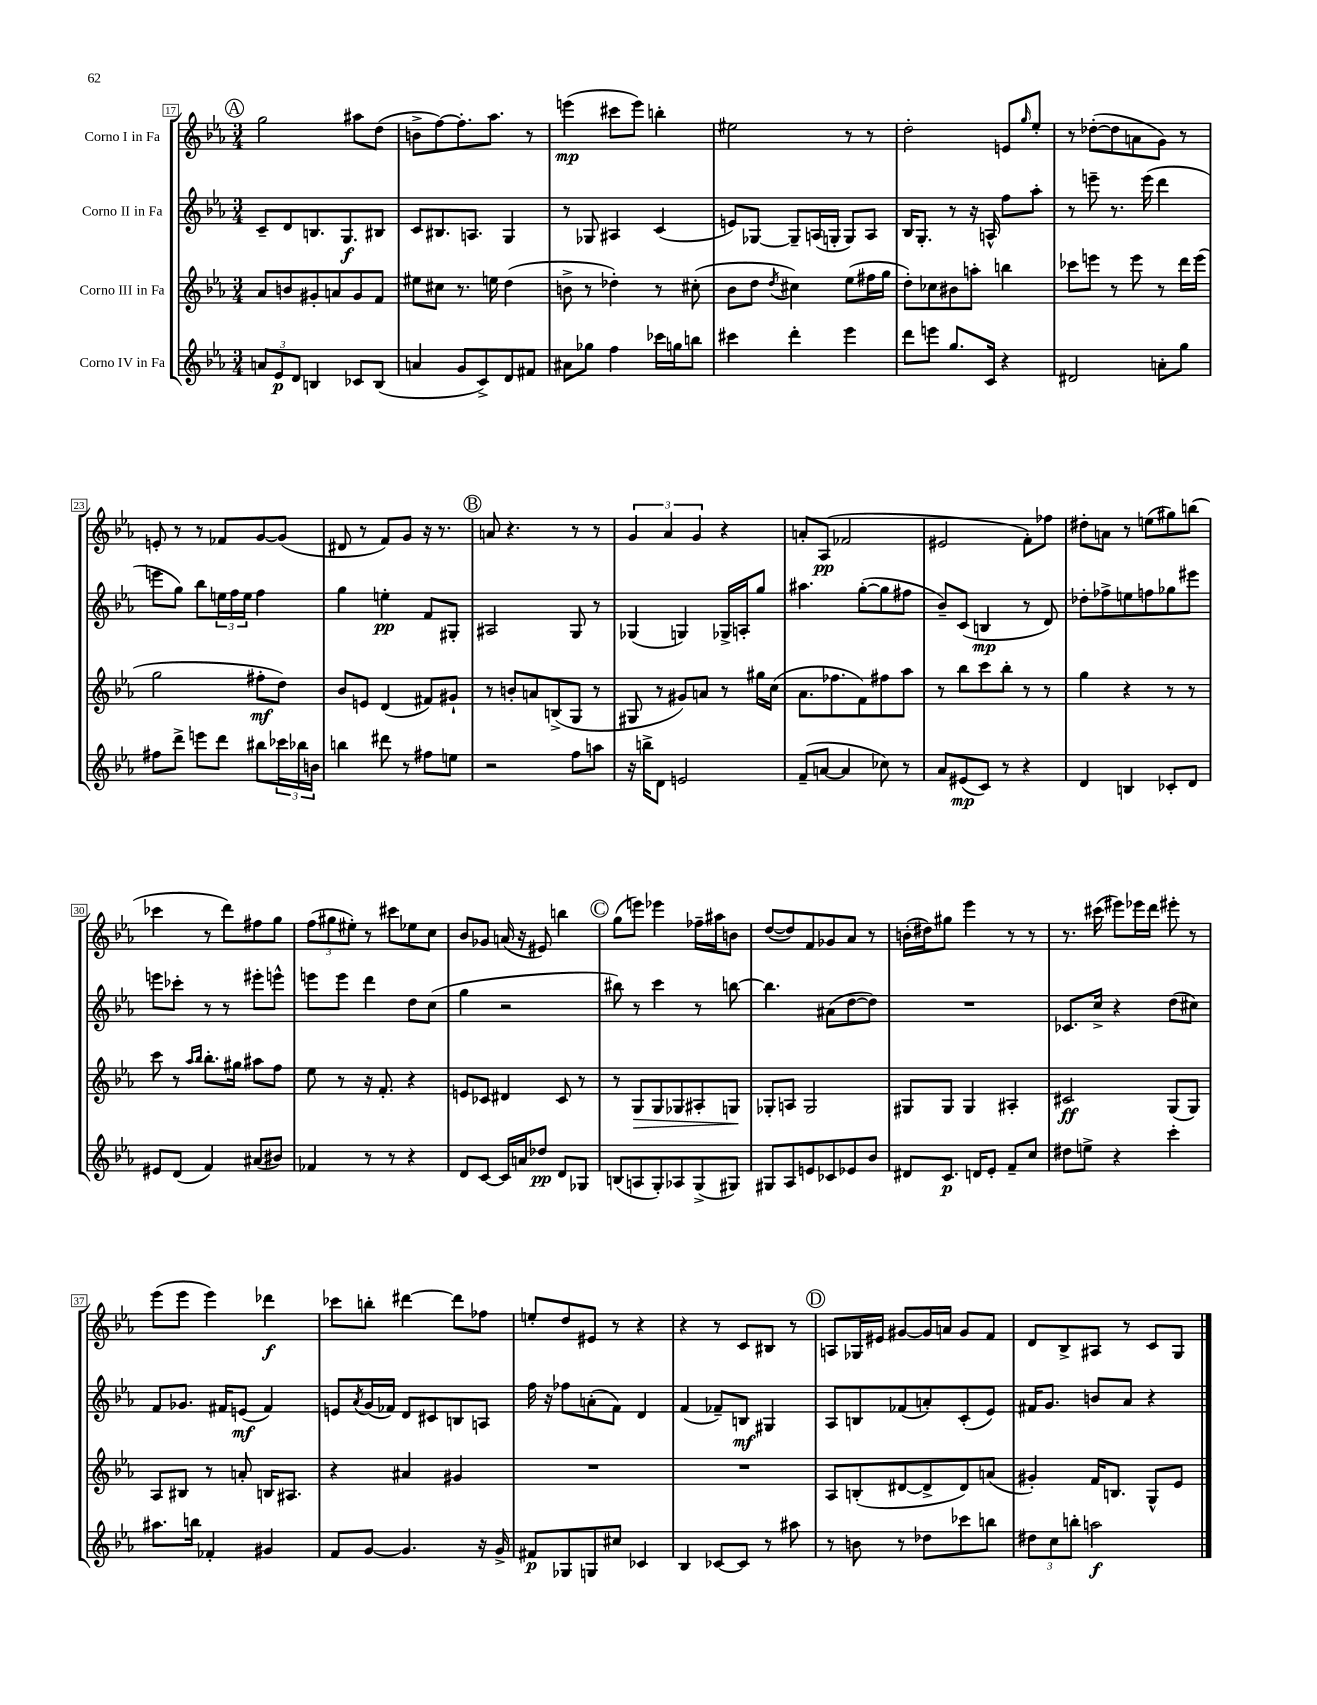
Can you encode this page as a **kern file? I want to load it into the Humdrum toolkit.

**kern	**dynam	**kern	**dynam	**kern	**dynam	**kern	**dynam
*part4	*part4	*part3	*part3	*part2	*part2	*part1	*part1
*staff4	*staff4	*staff3	*staff3	*staff2	*staff2	*staff1	*staff1
*I"Corno IV in Fa	*	*I"Corno III in Fa	*	*I"Corno II in Fa	*	*I"Corno I in Fa	*
*clefG2	*	*clefG2	*	*clefG2	*	*clefG2	*
*k[b-e-a-]	*	*k[b-e-a-]	*	*k[b-e-a-]	*	*k[b-e-a-]	*
*M3/4	*	*M3/4	*	*M3/4	*	*M3/4	*
!!LO:REH:place=s1:t=A
=17	=17	=17	=17	=17	=17	=17	=17
12an/L	.	8a-/L	.	8c~/L	.	2gg\	.
12e-/	p	.	.	.	.	.	.
.	.	8bn/	.	8d/	.	.	.
12d/J	.	.	.	.	.	.	.
4Bn/	.	8g#X'/	.	8.Bn/	.	.	.
.	.	8an/	.	.	.	.	.
.	.	.	.	8.G/	f	.	.
8c-X/L	.	8g#/	.	.	.	8aa#X\L	.
(8B/J	.	8f/J	.	8B#X/J	.	(8dd\J	.
=18	=18	=18	=18	=18	=18	=18	=18
4an/	.	8ee#X\L	.	8c/L	.	8bn^\L	.
.	.	8cc#X\J	.	8.B#X/	.	[8ff\)	.
8g/L	.	8.r	.	.	.	8.ff'\]	.
.	.	.	.	8.An/J	.	.	.
8c^/)	.	.	.	.	.	.	.
.	.	16een\	.	.	.	8.aa-\J	.
8d/	.	(4dd\	.	4G/	.	.	.
8f#X/J	.	.	.	.	.	8r	.
=19	=19	=19	=19	=19	=19	=19	=19
8a#X\L	.	8bn^\	.	8r	.	(4eeen\	mp
8gg-X\J	.	8r	.	8G-X/	.	.	.
4ff\	.	4dd-X'\)	.	4A#X/	.	8ccc#X\L	.
.	.	.	.	.	.	8eee\J)	.
16ccc-X\LL	.	8r	.	(4c/	.	4bbn'\	.
16ggn\J	.	.	.	.	.	.	.
8bbn\J	.	(8cc#X'\	.	.	.	.	.
=20	=20	=20	=20	=20	=20	=20	=20
4ccc#X\	.	8b-\L	.	8en/L)	.	2ee#X\	.
.	.	8dd\J	.	[8G-X/J	.	.	.
.	.	8qdd/	.	.	.	.	.
4ddd'\	.	4cc#X\)	.	8G-~/L]	.	.	.
.	.	.	.	(16An/L	.	.	.
.	.	.	.	16Gn'/JJ	.	.	.
4eee-\	.	(8ee-\L	.	8G/L)	.	8r	.
.	.	16ff#X\L	.	8A/J	.	8r	.
.	.	16gg\JJ	.	.	.	.	.
=21	=21	=21	=21	=21	=21	=21	=21
8ddd\L	.	8dd'\L)	.	16B-/KL	.	2dd'\	.
.	.	.	.	8.G'/J	.	.	.
8eeen\J	.	8cc-X\	.	.	.	.	.
8.gg/L	.	8b#X\	.	8r	.	.	.
.	.	8aan'\J	.	16r	.	.	.
16c/Jk	.	.	.	16An^^/	.	.	.
4r	.	4bbn\	.	8ff\L	.	8en/L	.
.	.	.	.	.	.	16qqgg/	.
.	.	.	.	8aa-'\J	.	8ee-'/J	.
=22	=22	=22	=22	=22	=22	=22	=22
2d#X/	.	8ccc-X\L	.	8r	.	8r	.
.	.	8eeen\J	.	8eeen~\	.	([8dd-X'\L	.
.	.	8r	.	8.r	.	8dd-\]	.
.	.	8eee\	.	.	.	8an\	.
.	.	.	.	(16eee\	.	.	.
8an'\L	.	8r	.	4ddd\	.	8g\J)	.
8gg\J	.	16ddd\LL	.	.	.	8r	.
.	.	(16eee\JJ	.	.	.	.	.
!!LO:LB:g=z
=23	=23	=23	=23	=23	=23	=23	=23
8ff#X\L	.	2gg\	.	8eeen\L	.	8en'/	.
8ddd^\J	.	.	.	8gg\J)	.	8r	.
8eeen\L	.	.	.	8bb-\L	.	8r	.
8ddd\J	.	.	.	24een\L	.	8f-X/L	.
.	.	.	.	24ff\	.	.	.
.	.	.	.	24ee\JJ	.	.	.
8bb#X\L	.	8ff#X'\L	mf	4ff\	.	[8g/	.
24ccc-X\L	.	8dd\J)	.	.	.	(8g/J]	.
24bb-X\	.	.	.	.	.	.	.
24bn\JJ	.	.	.	.	.	.	.
=24	=24	=24	=24	=24	=24	=24	=24
4bbn\	.	8b-/L	.	4gg\	.	8d#X/	.
.	.	8en/J	.	.	.	8r	.
8ddd#X\	.	(4d/	.	4een'\	pp	8f/L)	.
8r	.	.	.	.	.	8g/J	.
8ff#X\L	.	8f#X/L)	.	8f/L	.	16r	.
.	.	.	.	.	.	8.r	.
8een\J	.	8g#X`/J	.	8G#X'/J	.	.	.
!!LO:REH:place=s1:t=B
=25	=25	=25	=25	=25	=25	=25	=25
2r	.	8r	.	2A#X/	.	8an/	.
.	.	8bn'/L	.	.	.	4.r	.
.	.	8an/	.	.	.	.	.
.	.	(8Bn^/	.	.	.	.	.
8ff\L	.	8G/J	.	8G/	.	8r	.
8aan\J	.	8r	.	8r	.	8r	.
=26	=26	=26	=26	=26	=26	=26	=26
16r	.	8G#X/	.	(4G-X/	.	6g/	.
16bbn^\KL	.	.	.	.	.	.	.
8d\J	.	8r	.	.	.	.	.
.	.	.	.	.	.	6a-/	.
2en/	.	8g#X/L)	.	4Gn/)	.	.	.
.	.	.	.	.	.	6g/	.
.	.	8an/J	.	.	.	.	.
.	.	8r	.	16G-X^/LL	.	4r	.
.	.	.	.	16An'/J	.	.	.
.	.	16gg#X\LL	.	8gg/J	.	.	.
.	.	(16cc\JJ	.	.	.	.	.
=27	=27	=27	=27	=27	=27	=27	=27
(8f~/L	.	8.a-\L	.	4.aa#X\	.	8an'/L	.
[8an/J	.	.	.	.	.	(8A-/J	pp
.	.	8.ff-X\	.	.	.	.	.
4a/]	.	.	.	.	.	2f-X/	.
.	.	8f\)	.	([8gg'\L	.	.	.
8cc-X\)	.	8ff#X\	.	8gg\]	.	.	.
8r	.	8aa-\J	.	8ff#X\J	.	.	.
=28	=28	=28	=28	=28	=28	=28	=28
8a-/L	.	8r	.	8b-~/L)	.	2e#X/	.
(8e#X/	mp	8bb-\L	.	(8c/J	.	.	.
8c/J)	.	8ccc\	.	4Bn/	mp	.	.
8r	.	8bb-'\J	.	.	.	.	.
4r	.	8r	.	8r	.	8f'\L)	.
.	.	8r	.	8d/)	.	8ff-X\J	.
=29	=29	=29	=29	=29	=29	=29	=29
4d/	.	4gg\	.	8dd-X'\L	.	8dd#X'\L	.
.	.	.	.	8ff-X^\	.	8an\J	.
4Bn/	.	4r	.	8een\	.	8r	.
.	.	.	.	8ffn\	.	(8een\L	.
8c-X'/L	.	8r	.	8gg-X\	.	8gg#X\)	.
8d/J	.	8r	.	8eee#X\J	.	(8bbn\J	.
!!LO:LB:g=z
=30	=30	=30	=30	=30	=30	=30	=30
8e#X/L	.	8ccc\	.	8eeen\L	.	4ccc-X\	.
(8d/J	.	8r	.	8ccc-X'\J	.	.	.
.	.	16qqaa-/LL	.	.	.	.	.
.	.	16qqbb-/JJ	.	.	.	.	.
4f/)	.	8.bb-'\L	.	8r	.	8r	.
.	.	.	.	8r	.	8ddd\L)	.
.	.	16gg#X\Jk	.	.	.	.	.
(8a#X/L	.	8aa#X\L	.	8eee#X'\L	.	8ff#X\	.
8b#X/J)	.	8ff\J	.	8eeen^^\J	.	8gg\J	.
=31	=31	=31	=31	=31	=31	=31	=31
4f-X/	.	8ee-\	.	8eeen\L	.	(12ff\L	.
.	.	.	.	.	.	12gg#X\	.
.	.	8r	.	8eee\J	.	.	.
.	.	.	.	.	.	12ee#X'\J)	.
8r	.	16r	.	4ddd\	.	8r	.
.	.	8.f'/	.	.	.	.	.
8r	.	.	.	.	.	8ccc#X\L	.
4r	.	4r	.	8dd\L	.	8ee-X\	.
.	.	.	.	(8cc\J	.	8cc\J	.
=32	=32	=32	=32	=32	=32	=32	=32
8d/L	.	8en/L	.	4gg\	.	8b-/L	.
[8c/J	.	8c-X/J	.	.	.	8g-X/J	.
16c/LL]	.	4d#X/	.	2r	.	(16an/	.
16an/J	.	.	.	.	.	16r	.
8dd-X/J	pp	.	.	.	.	8e#X/)	.
8d/L	.	8c-/	.	.	.	4bbn\	.
8G-X/J	.	8r	.	.	.	.	.
!!LO:REH:place=s1:t=C
=33	=33	=33	=33	=33	=33	=33	=33
(8Bn/L	.	8r	.	8bb#X\)	.	(8gg\L	.
!	!	!	!LO:HP:b	!	!	!	!
8An/	.	8G/L	>	8r	.	8eeen\J)	.
8G'/)	.	8G/	.	4ccc\	.	4eee-X\	.
8A-X/	.	8G-X/	.	.	.	.	.
(8G^/	.	8A#X'/	.	8r	.	16ff-X~\LL	.
.	.	.	.	.	.	16aa#X\J	.
8G#X/J)	.	8Gn/J	.	[8bbn\	.	8bn\J	.
.	.	.	]	.	.	.	.
=34	=34	=34	=34	=34	=34	=34	=34
8G#X/L	.	8G-X'/L	.	4.bb\]	.	([8dd/L	.
8A-/	.	8An/J	.	.	.	8dd/])	.
8en/	.	2G-/	.	.	.	8f/	.
8c-X/	.	.	.	(8a#X\L	.	8g-X/	.
8e-X/	.	.	.	[8dd\	.	8a-/J	.
8b-/J	.	.	.	8dd\J])	.	8r	.
=35	=35	=35	=35	=35	=35	=35	=35
8d#X/L	.	8G#X/L	.	2.r	.	(16bn'\LL	.
.	.	.	.	.	.	16dd#X\J)	.
8.c/J	p	8G#/J	.	.	.	8gg#X\J	.
.	.	4G#/	.	.	.	4eee-\	.
16dn/KL	.	.	.	.	.	.	.
8e-'/J	.	.	.	.	.	.	.
8f~/L	.	4A#X'/	.	.	.	8r	.
8cc/J	.	.	.	.	.	8r	.
=36	=36	=36	=36	=36	=36	=36	=36
8dd#X\L	.	2c#X/	ff	8.c-X/L	.	8.r	.
8een^\J	.	.	.	.	.	.	.
.	.	.	.	16cc^/Jk	.	(16ccc#X\	.
4r	.	.	.	4r	.	8eee#X\L)	.
.	.	.	.	.	.	16eee-X\L	.
.	.	.	.	.	.	16ddd\JJ	.
4ccc'\	.	(8G/L	.	(8dd\L	.	8eee#X'\	.
.	.	8G/J)	.	8cc#X\J)	.	8r	.
!!LO:LB:g=z
=37	=37	=37	=37	=37	=37	=37	=37
8.aa#X\L	.	8A-/L	.	8f/L	.	(8eee-\L	.
.	.	8B#X/J	.	8.g-X/J	.	8eee-\J	.
16bbn\Jk	.	.	.	.	.	.	.
4f-X'/	.	8r	.	.	.	4eee-\)	.
.	.	.	.	16f#X/KL	.	.	.
.	.	8an'/	.	(8en/J	mf	.	.
4g#X/	.	16Bn/KL	.	4f#/)	.	4ddd-X\	f
.	.	8.A#X/J	.	.	.	.	.
=38	=38	=38	=38	=38	=38	=38	=38
8f/L	.	4r	.	8en/L	.	8ccc-X\L	.
.	.	.	.	8qa-/	.	.	.
[8g/J	.	.	.	(16g/L	.	8bbn'\J	.
.	.	.	.	16f-X/JJ)	.	.	.
4.g/]	.	4a#X/	.	8d/L	.	[4ddd#X\	.
.	.	.	.	8c#X/	.	.	.
.	.	4g#X/	.	8Bn/	.	8ddd#\L]	.
16r	.	.	.	8An/J	.	8ff-X\J	.
16g^/	.	.	.	.	.	.	.
=39	=39	=39	=39	=39	=39	=39	=39
8f#X/L	p	2.r	.	16ff\	.	8een'/L	.
.	.	.	.	16r	.	.	.
8G-X/	.	.	.	8ff-X\L	.	8dd/	.
8Gn/	.	.	.	(8an'\	.	8e#X/J	.
8cc#X/J	.	.	.	8f\J)	.	8r	.
4c-X/	.	.	.	4d/	.	4r	.
=40	=40	=40	=40	=40	=40	=40	=40
4B-/	.	2.r	.	(4f/	.	4r	.
[8c-X/L	.	.	.	8f-X~/L)	.	8r	.
8c-/J]	.	.	.	8Bn/J	mf	8c/L	.
8r	.	.	.	4G#X/	.	8B#X/J	.
8aa#X\	.	.	.	.	.	8r	.
!!LO:REH:place=s1:t=D
=41	=41	=41	=41	=41	=41	=41	=41
8r	.	8A-/L	.	8A-/L	.	8An/L	.
8bn\	.	(8Bn'/	.	8Bn/	.	16G-X/L	.
.	.	.	.	.	.	16e#X/JJ	.
8r	.	[8d#X/	.	(8f-X/	.	[8g#X/L	.
8dd-X\L	.	8d#^/]	.	8an'/)	.	16g#/L]	.
.	.	.	.	.	.	16an/JJ	.
8ccc-X\	.	8d#/)	.	(8c'/	.	8g#/L	.
8bbn\J	.	(8an/J	.	8e-/J)	.	8f/J	.
=42	=42	=42	=42	=42	=42	=42	=42
12dd#X\L	.	4g#X'/)	.	16f#X/KL	.	8d/L	.
.	.	.	.	8.g/J	.	.	.
12cc\	.	.	.	.	.	.	.
.	.	.	.	.	.	8B-^/	.
12bbn'\J	.	.	.	.	.	.	.
2aan\	f	16f/KL	.	8bn/L	.	8A#X/J	.
.	.	8.Bn/J	.	.	.	.	.
.	.	.	.	8a-/J	.	8r	.
.	.	8G^^/L	.	4r	.	8c/L	.
.	.	8e-/J	.	.	.	8G/J	.
==	==	==	==	==	==	==	==
*-	*-	*-	*-	*-	*-	*-	*-
